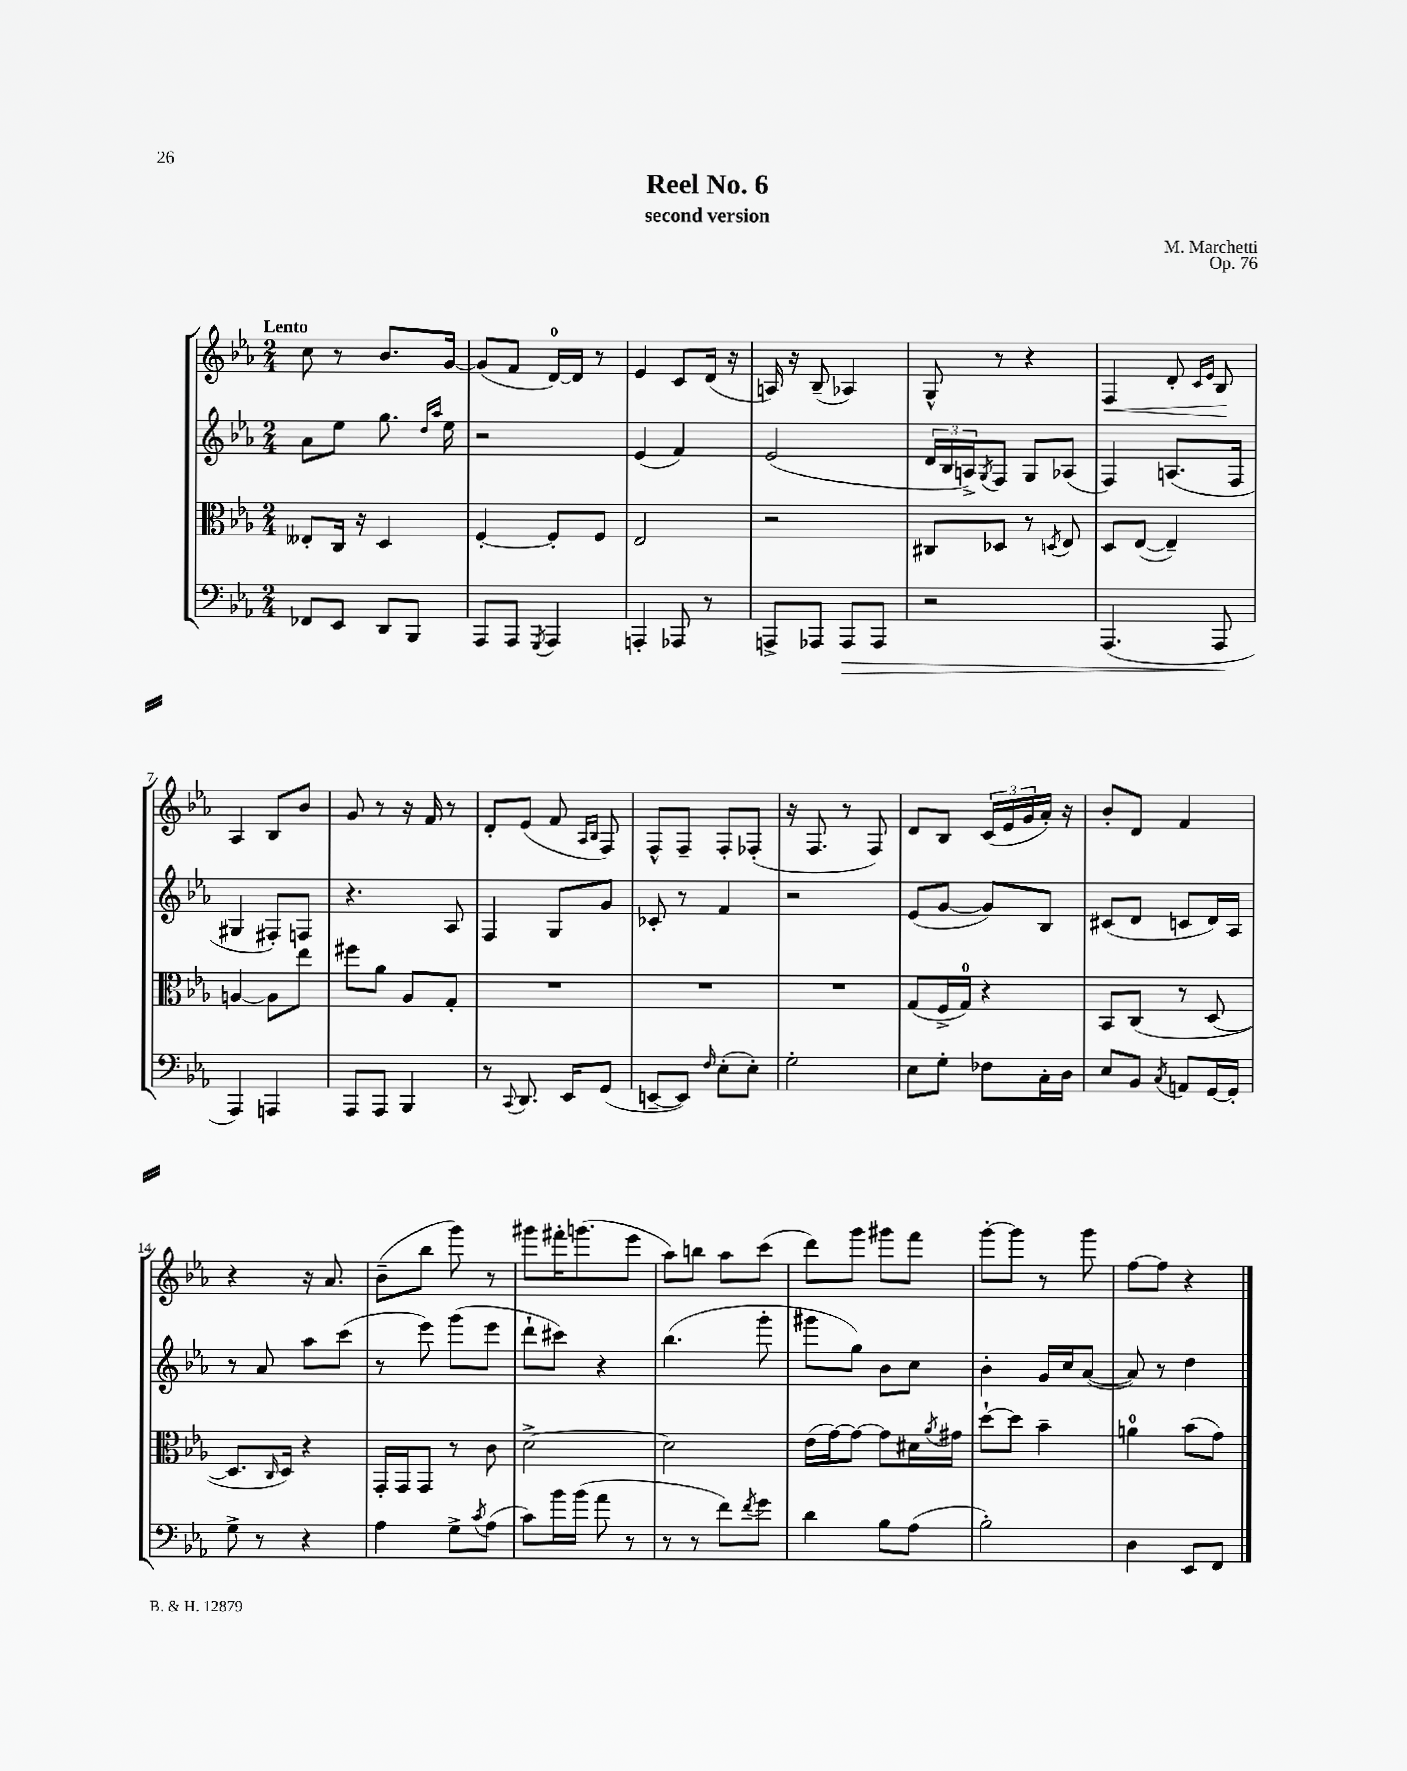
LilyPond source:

\header { title = "Reel No. 6" composer = "M. Marchetti" subtitle = "second version" opus = "Op. 76" }
<<
\new StaffGroup <<
\new Staff = "s0" {
    \clef treble \key ees \major \numericTimeSignature \time 2/4 \tempo "Lento"
    c''8 r8 bes'8. g'16~ |
    g'8( f'8 d'16-0~) d'16 r8 |
    ees'4 c'8 d'16( r16 |
    a16) r16 bes8--( aes4) |
    g8-^ r8 r4 |
    f4\< d'8-. \grace { c'16 ees'16 } bes8\! |
    aes4 bes8 bes'8 |
    g'8 r8 r16 f'16 r8 |
    d'8-. ees'8( f'8 \grace { aes16 bes16 } f8) |
    f8-^ f8-- f8-. fes8-.( |
    r16 f8. r8 f8) |
    d'8 bes8 \tuplet 3/2 { c'16( ees'16 g'16 } aes'16-.) r16 |
    bes'8-. d'8 f'4 |
    r4 r16 aes'8. |
    bes'8--( bes''8 g'''8) r8 |
    gis'''8 fis'''16-. g'''8.( ees'''8 |
    aes''8) b''8 aes''8 c'''8( |
    d'''8) g'''8 gis'''8 f'''8 |
    g'''8~-. g'''8 r8 g'''8 |
    f''8~ f''8 r4 \bar "|." |
}
\new Staff = "s1" {
    \clef treble \key ees \major \numericTimeSignature \time 2/4
    aes'8 ees''8 g''8. \grace { d''16 aes''16 } ees''16 |
    r2 |
    ees'4( f'4) |
    ees'2( |
    \tuplet 3/2 { d'16 bes16 a16->) } \acciaccatura { g8 } f8 g8 aes8( |
    f4) a8.( f16 |
    gis4 fis8-.) f8 |
    r4. aes8 |
    f4 g8 g'8 |
    ces'8-. r8 f'4 |
    r2 |
    ees'8( g'8~ g'8) bes8 |
    cis'8( d'8 c'8 d'16) aes16 |
    r8 aes'8 aes''8 c'''8( |
    r8 ees'''8) g'''8( ees'''8 |
    d'''8-! cis'''8) r4 |
    bes''4.( g'''8-. |
    gis'''8 g''8) bes'8 c''8 |
    bes'4-. g'16 c''16 aes'8~( |
    aes'8) r8 d''4 \bar "|." |
}
\new Staff = "s2" {
    \clef alto \key ees \major \numericTimeSignature \time 2/4
    eeses8-. c16 r16 d4 |
    f4~-. f8-. f8 |
    ees2 |
    r2 |
    cis8 des8 r8 \acciaccatura { d8 } ees8 |
    d8 ees8~( ees4--) |
    a4~ a8 ees''8 |
    fis''8 aes'8 aes8 g8-. |
    R2 |
    R2 |
    R2 |
    g8( f16-> g16-0) r4 |
    bes,8 c8( r8 d8~ |
    d8. \grace { c16 } d16) r4 |
    g,16-. g,16 g,8 r8 c'8 |
    d'2~-> |
    d'2 |
    ees'16( g'16~) g'8~ g'8 dis'16 \acciaccatura { aes'8 } gis'16 |
    d''8~-! d''8 bes'4-- |
    a'4-0 bes'8( g'8) \bar "|." |
}
\new Staff = "s3" {
    \clef bass \key ees \major \numericTimeSignature \time 2/4
    fes,8 ees,8 d,8 bes,,8 |
    aes,,8 aes,,8 \acciaccatura { g,,8 } aes,,4 |
    a,,4-. aes,,8 r8 |
    a,,8-> aes,,8 aes,,8\> aes,,8 |
    r2 |
    aes,,4.( aes,,8\! |
    aes,,4) a,,4 |
    aes,,8 aes,,8 bes,,4 |
    r8 \appoggiatura { c,8 } d,8. ees,16 g,8( |
    e,8~-- e,8) \grace { f16 } ees8-.( ees8-.) |
    g2-. |
    ees8 g8-. fes8 c16-. d16 |
    ees8 bes,8 \acciaccatura { c8 } a,8 g,16~ g,16-. |
    g8-> r8 r4 |
    aes4 g8-> \acciaccatura { c'8 } aes8( |
    c'8) bes'16 bes'16( aes'8 r8 |
    r8 r8 f'8) \acciaccatura { f'8 } g'8 |
    d'4 bes8 aes8( |
    bes2-.) |
    d4 ees,8 f,8 \bar "|." |
}
>>
>>
